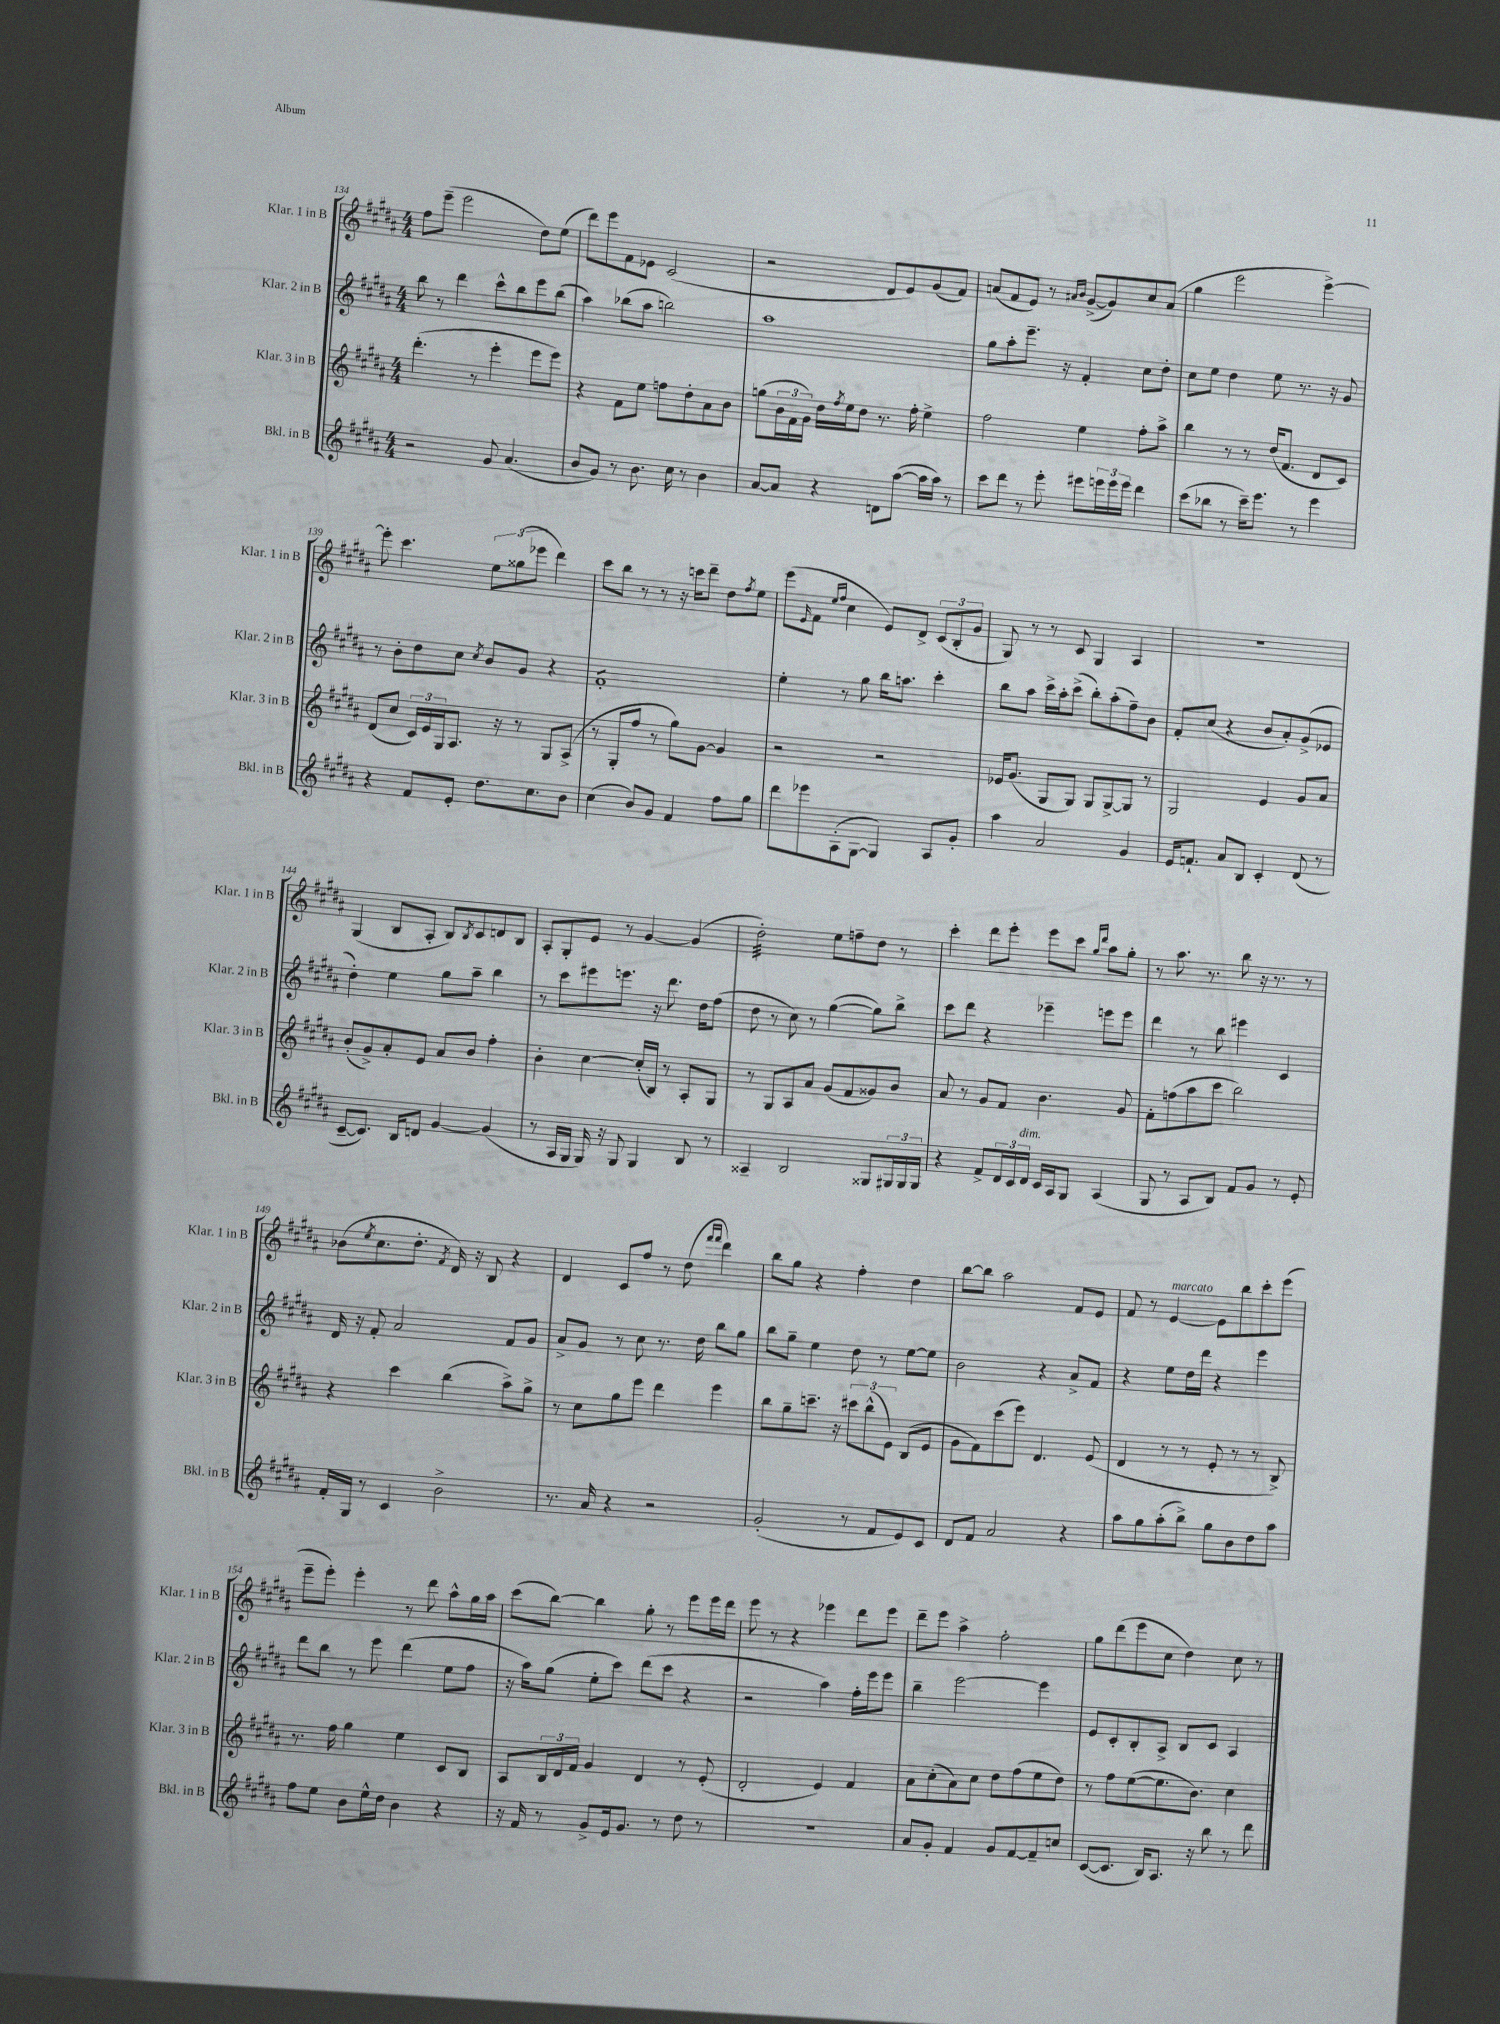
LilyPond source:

<<
\new StaffGroup <<
\new Staff = "s0" \with { instrumentName = "Klar. 1 in B" shortInstrumentName = "Klar. 1 in B" } {
    \clef treble \key b \major \numericTimeSignature \time 4/4
    fis''8 e'''8--( e'''2 dis''8) e''8( |
    dis'''8) e'''8 fis'8 ees'8 cis'2( |
    r2 dis'8 e'8) gis'8( fis'8) |
    a'8( fis'8 e'8) r8 \grace { ais'16 b'16 } gis'8~->( gis'8) cis''8 ais'8( |
    gis''4 e'''2 e'''4~->) |
    e'''8-. cis'''4. \tuplet 3/2 { e''8 gisis''8( ees'''8 } dis'''4) |
    cis'''8 b''8 r8 r8 r16 c'''16 dis'''8-- dis''8 \acciaccatura { fis''8 } e''8 |
    e'''8( \grace { e'16 } fis'8 \grace { e''16 fis''16 } cis''4 e'8) dis'8-> \tuplet 3/2 { cis'8( b8-. gis'8 } |
    gis8) r8 r8 cis'8 gis4 ais4 |
    R1 |
    gis4( b8 ais8-. b8) \acciaccatura { b8 } cis'8 d'8 b8 |
    ais8-. gis8-. e'8 r8 gis'4~ gis'4( |
    dis''2:32-.) e''8 f''8-- dis''8 r8 |
    cis'''4-. dis'''8 e'''8-. e'''8 cis'''8 \grace { gis''16 dis'''16 } ais''8 gis''8-. |
    r8 ais''8. r8. b''8 r16 r8. r8 |
    bes'8( \acciaccatura { e''8 } cis''8. dis''8.-. \acciaccatura { fis'8 } dis'16) r16 b8 r4 |
    dis'4 cis'8 fis''8 r8 dis''8( \grace { fis'''16 fis'''16 } dis'''4) |
    b''8 gis''8 r4 fis''4-. dis''4 |
    b''8~ b''8 ais''2 fis'8 e'8 |
    fis'8 r8 e'4~^\markup { \italic "marcato" } e'8 b''8 cis'''8-. e'''8( |
    e'''8-- e'''8-.) e'''4-. r8 dis'''8 ais''8-^ gis''16 ais''16 |
    cis'''8( b''8~) b''4 gis''8-. r8 e'''8 e'''16 dis'''16 |
    e'''8 r8 r4 ees'''4 dis'''8 ees'''8 |
    dis'''8-- e'''8 ais''4-> fis''2-. |
    gis''8 dis'''8( e'''8 cis''8 dis''4) cis''8 r8 \bar "|." |
}
\new Staff = "s1" \with { instrumentName = "Klar. 2 in B" shortInstrumentName = "Klar. 2 in B" } {
    \clef treble \key b \major \numericTimeSignature \time 4/4
    b''8 r8 dis'''4 cis'''8-^ b''8 e'''8 b''8( |
    ais''4) bes''8( ais''8 b''2) |
    ais''1 |
    gis''8 ais''8-. e'''8.-- r16 fis'4-. cis''8 dis''8-. |
    cis''8 e''8 dis''4 e''8 r8. r16 gis'8 |
    r8 b'8-. dis''8 cis''8 \acciaccatura { cis''8 } b'8 gis'8 r4 |
    fis'1:8-. |
    e''4-. r8 gis''8 b''16 a''8. cis'''4-. |
    b''8 ais''8 cis'''16-> ais''16-. cis'''8->( b''8-.) ais''8-.( fis''8--) b'8 |
    fis'8-. cis''8( r4 b'8 ais'8-.) gis'8->( ees'8 |
    dis''4-.) e''4 gis''8 ais''8-- b''4 |
    r8 cis'''8 eis'''8 e'''8. r16 dis'''8. dis''16 fis''8( |
    dis''8 r8 cis''8) r8 gis''4~( gis''8) b''8-> |
    cis'''8 dis'''8 r4 ees'''4-- e'''8 e'''8 |
    dis'''4 r8 b''8 eis'''4 cis'4 |
    dis'16 r16 fis'8-. ais'2 fis'8 gis'8 |
    ais'8-> gis'8 r8 cis''8 r8. dis''16 b''8 gis''8 |
    b''8 gis''8-- e''4 dis''8 r8 e''8~ e''8 |
    b'2 r4 ais'8-> fis'8 |
    r4 e''8 dis''16 dis'''16 r4 e'''4 |
    dis'''8 b''8 r8 e'''8 dis'''4( e''8 fis''8 |
    r16 ais''16) gis''8( e''8-. cis'''8) dis'''8( cis'''8 r4 |
    r2 ais''4) fis''16-. e'''16 e'''8 |
    b''4-- e'''2~ e'''4 |
    e'8 cis'8-. b8-. ais8-> b8 cis'8 ais4 \bar "|." |
}
\new Staff = "s2" \with { instrumentName = "Klar. 3 in B" shortInstrumentName = "Klar. 3 in B" } {
    \clef treble \key b \major \numericTimeSignature \time 4/4
    dis'''4.-.( r8 e'''4-. e'''8 e'''8) |
    r4 fis'8 e''8 f''8 dis''8-. ais'8 b'8 |
    g''8( \tuplet 3/2 { b'16 fis'16 gis'16) } dis''16 \acciaccatura { fis''8 } e''16 dis''8 r8. fis''16-. e''4-> |
    fis''2 e''4 fis''8-. ais''8-> |
    b''4 r8 r8 dis''16( fis'8. dis'8 cis'8) |
    dis'8( cis''8 \tuplet 3/2 { cis'16) e'16 gis16 } ais8. r16 r8 gis8 ais8->( |
    r8 gis8-. fis''8 r8 gis''8) gis'8~ gis'4 |
    r2 r2 |
    ees'16 gis'8.( gis8 gis8) gis8 gis8~-> gis8 r8 |
    gis2 e'4 gis'8 ais'8 |
    b'8-.( gis'8->) ais'8-. e'8 ais'8 b'8 fis''4-. |
    b'4-. cis''4~ cis''16-.( b16) r8 ais8-. gis8 |
    r8 gis8 ais8 ais'8 gis'8( fis'8 gisis'8) b'8 |
    ais'8 r8 gis'8 fis'8 b'4. gis'8 |
    fis'8-. f''8( ais''8 cis'''8 b''2) |
    r4 cis'''4 b''4( ais''8->) gis''8-> |
    r8 cis''8 gis''8 e'''8 dis'''4 e'''4 |
    b''8 gis''8-- c'''8.-- r16 \tuplet 3/2 { cis'''8 b''8-^( e'8) } b8( e'8 |
    gis'8 fis'8) cis'''8( e'''8) dis'4. e'8( |
    dis'4 r8 r8 e'8-. r8 r8 b8->) |
    r8. fis''16 gis''4 e''4 cis'8 b8 |
    ais8 \tuplet 3/2 { b16 dis'16 fis'16 } gis'4 dis'4 r8 e'8-.( |
    dis'2-. e'4) fis'4 |
    ais'8 cis''8-.( ais'8) cis''8 dis''8 fis''8( e''8 dis''8) |
    r8 fis''8 e''8~( e''8. b'8.) cis''4 \bar "|." |
}
\new Staff = "s3" \with { instrumentName = "Bkl. in B" shortInstrumentName = "Bkl. in B" } {
    \clef treble \key b \major \numericTimeSignature \time 4/4
    r2 gis'8 ais'4.( |
    b'8 gis'8) r8 b'8. cis''16 r8 b'4 |
    ais'8~ ais'8 r4 d'8 ais''8~( ais''16 ais''16) r8 |
    cis'''8 dis'''8 r8 e'''8-. eis'''8 \tuplet 3/2 { e'''16 e'''16 e'''16 } dis'''4 |
    cis'''8( bes''8 r8 cis'''16--) e'''8. r8 e'''4 |
    r4 fis'8 e'8-. dis''8. cis''8. b'8 |
    cis''4( b'8) gis'8 fis'4 fis''8 gis''8 |
    dis'''8 ees'''8 ais8-.( gis8~ gis4) ais8 gis'8-. |
    ais''4 ais'2 gis'4 |
    e'16 f'8.-! ais'8 b8 cis'4-. dis'8( r8 |
    cis'8~-- cis'8.) b16 d'8 gis'4~ gis'4( |
    r8 ais16 gis16 gis16) r16 gis8 gis4 b8 r8 |
    aisis4-- b2 gisis8 \tuplet 3/2 { gis16 gis16 gis16 } |
    r4 fis'8-> \tuplet 3/2 { dis'16 cis'16 dis'16^\markup { \italic "dim." } } cis'16 ais16 gis8 ais4( |
    gis8 r8 ais8 b8) fis'8 gis'8 r8 e'8-. |
    fis'16-. gis16 r8 cis'4 b'2-> |
    r8. ais'16 r4 r2 |
    gis'2-.( r8 fis'8 e'8) cis'8 |
    dis'8 fis'8 ais'2 r4 |
    ais''8 gis''8 ais''8-.( b''8->) gis''8 b'8 dis''8 ais''8 |
    fis''8 e''8 b'8 e''16-^ dis''16 b'4 r4 |
    r16 fis'16 r8 gis'8-> e'16 gis'8. r8 dis''8 r8 |
    R1 |
    ais'8 gis'8-. fis'4 gis'8 fis'8~ fis'8-- c''8 |
    cis'8~( cis'8. b16) ais8. r16 b''8 r8 dis'''8 \bar "|." |
}
>>
>>
\layout { \context { \Score currentBarNumber = #134 } }
